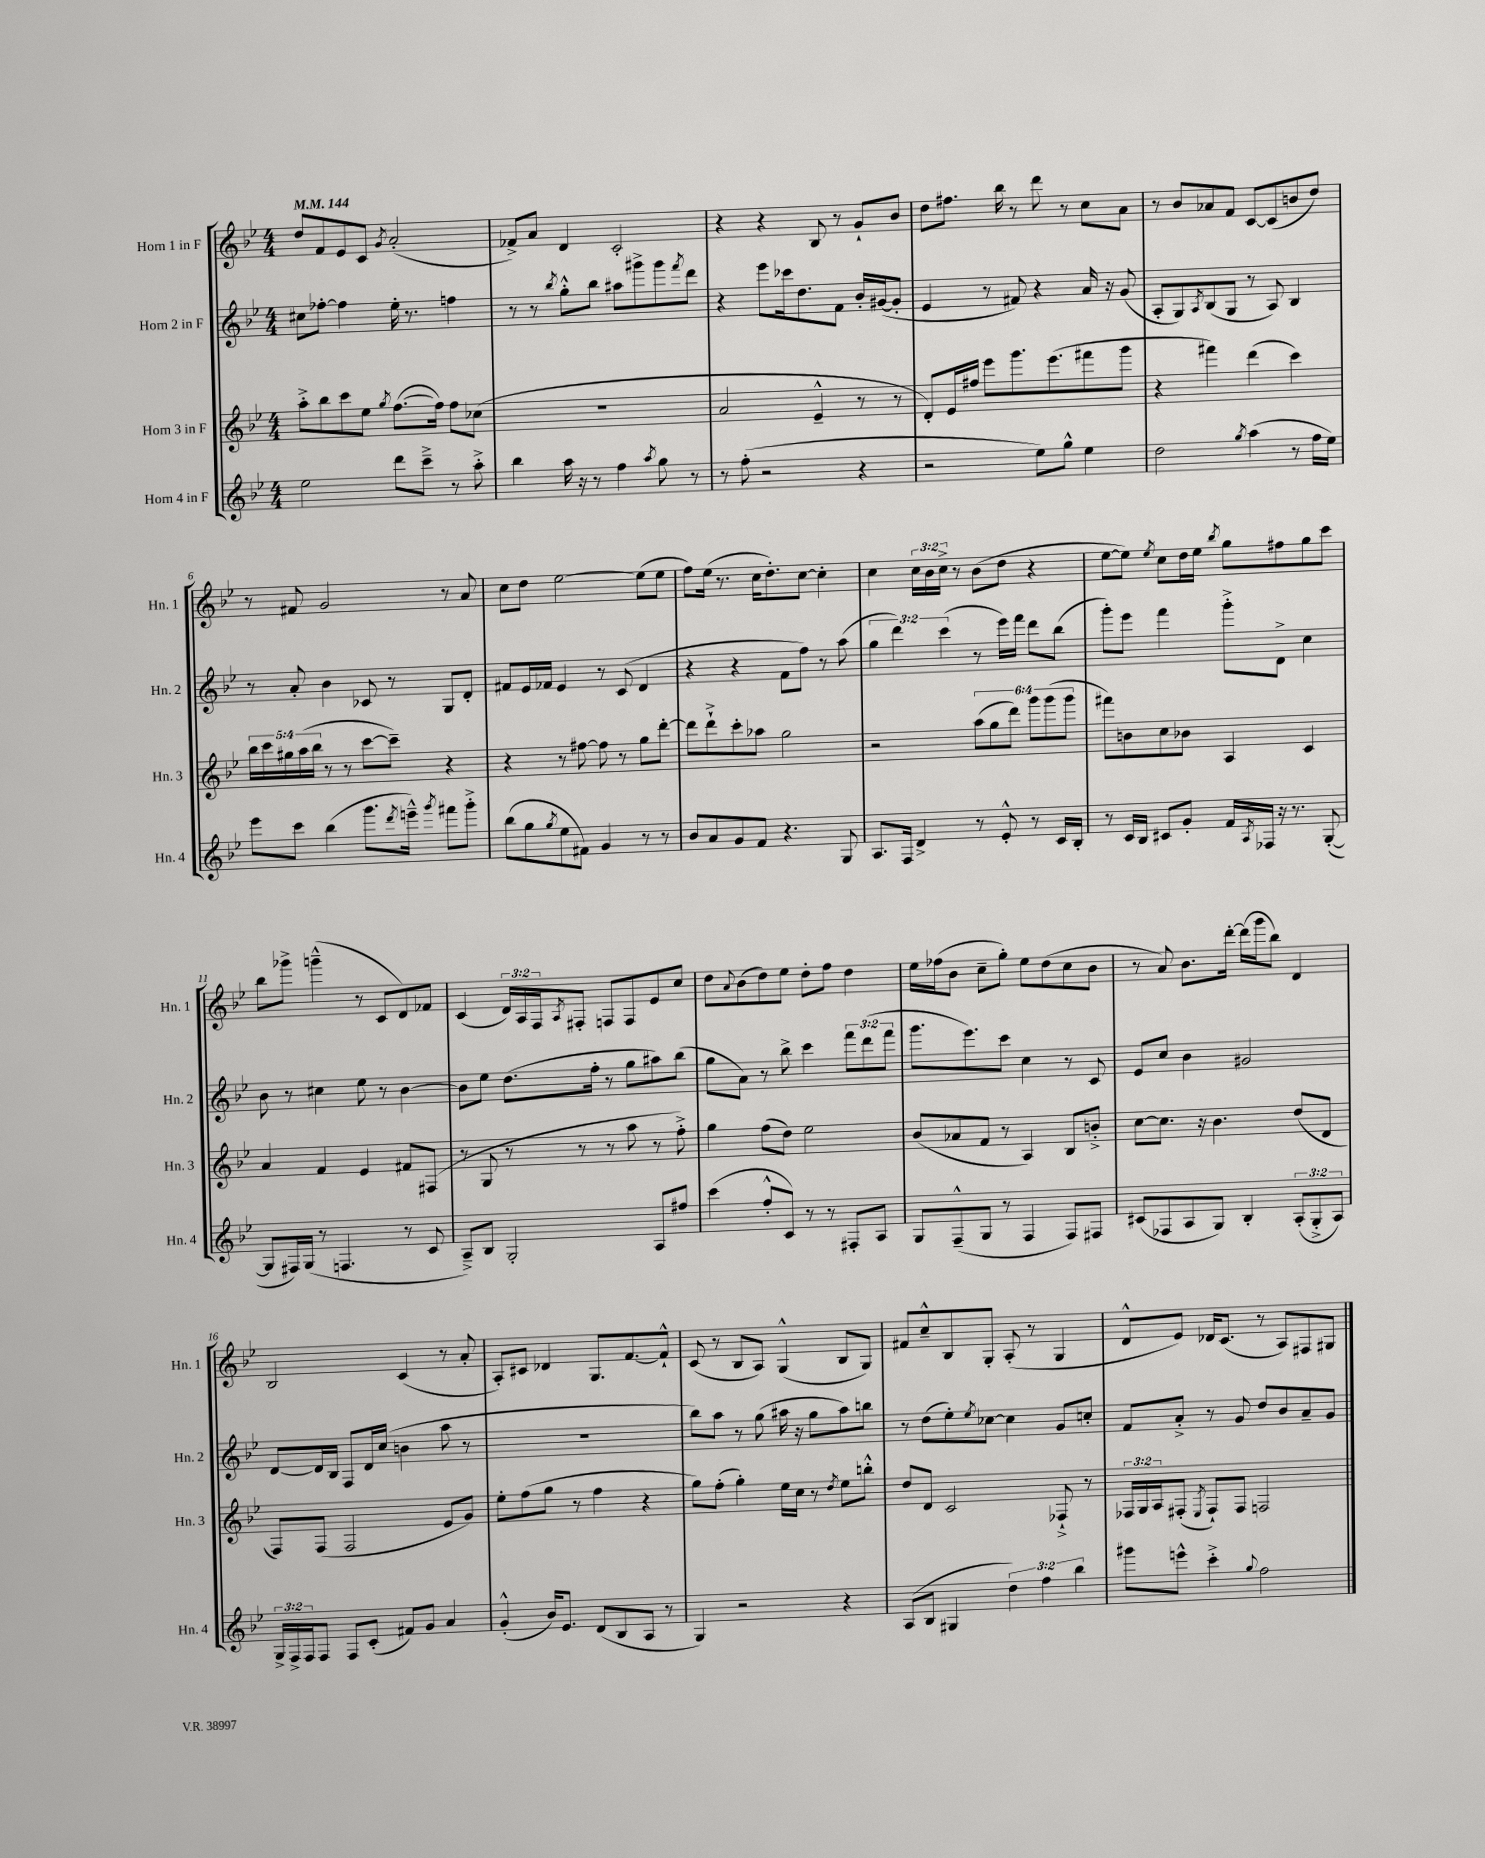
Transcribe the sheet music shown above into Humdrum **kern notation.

**kern	**kern	**kern	**kern
*staff4	*staff3	*staff2	*staff1
*clefG2	*clefG2	*clefG2	*clefG2
*k[b-e-]	*k[b-e-]	*k[b-e-]	*k[b-e-]
*M4/4	*M4/4	*M4/4	*M4/4
*MM144	*MM144	*MM144	*MM144
2ee-\	8aa'^\L	8cc#\L	8dd/L
.	8bb-\	[8ff-'\J	8f/
.	8ccc\	4ff-\]	8e-/
.	8ee-\J	.	8c/J
.	8qgg/	.	8qg/
8ddd\L	([8.ff\L	16ee-'\	(2a'/
.	.	8.r	.
8ccc~^\J	.	.	.
.	16ff\]Jk)	.	.
8r	8ff\L	4ff\	.
8aa'^\	(8cc-\J	.	.
=	=	=	=
4bb-\	1r	8r	8f-^/L)
.	.	8r	8a/J
.	.	8qbb-/	.
16aa\	.	8gg'^^\L	4d/
16r	.	.	.
8r	.	8bb-\J	.
4ff\	.	8aa#\L	2c'/
.	.	8ggg#^\	.
8qaa/	.	.	.
8gg\	.	8ggg#\	.
.	.	8qfff/	.
8r	.	8ddd\J	.
=	=	=	=
8r	2a/	4r	4r
(8ff'\	.	.	.
2r	.	8eee-\L	4r
.	.	16ccc-\k	.
.	.	8.dd\	.
.	4e-~^^/	.	8B-/
.	.	8f\J	8r
4r	8r	16b-'/LL	8g`/L
.	.	([16g#/J	.
.	8r	8g#'/]J	8b-/J
=	=	=	=
2r	8d'/L)	4e-/	8dd\L
.	16e-/L	.	8.ff#\J
.	16ff#/JJ	.	.
.	8eee-\L	8r	.
.	.	.	16bb-\
.	8.ggg\	8f#/)	8r
8ee-\L)	.	4r	8ddd\
.	(8.eee-\	.	.
8gg^^\J	.	.	8r
4ee-\	8fff#\	16a/	8cc\L
.	.	16r	.
.	8ggg\J	(8g/	8a\J
=	=	=	=
2dd\	4r	8A'/L	8r
.	.	8G/)	8b-/L
.	.	8qA/	.
.	4fff#\)	(8B-/	8a-/
.	.	8G/J	8f/J
8qgg/	.	.	.
(4aa\	(4ddd\	8r	[8c/L
.	.	8A/)	(8c/]
8r	4ccc\)	4B-/	8b/
16ff\LL	.	.	8dd/J)
16ee-\JJ)	.	.	.
=	=	=	=
8eee-\L	20bb-\LL	8r	8r
.	20ccc\	.	.
.	20gg#\	.	.
8ccc\J	.	8a'/	8f#/
.	(20aa\	.	.
.	20bb-\JJ	.	.
(4bb-\	8r	4b-\	2g/
.	8r	.	.
8.ggg\L	[8ccc\L	8c-/	.
.	8ccc~\]J)	8r	.
8qddd/	.	.	.
16eee~^^\Jk)	.	.	.
8qggg/	.	.	.
8fff#\L	4r	8G/L	8r
8ggg'^\J	.	8d'/J	8a/
=	=	=	=
(8bb-\L	4r	8f#/L	8cc\L
8gg\	.	16e-/L	8dd\J
.	.	16f-/JJ	.
8qgg/	.	.	.
8ee-\	8r	4e-/	[2ee-\
8f#\J)	[8ff#\	.	.
4g/	8ff#\]	8r	.
.	8r	(8c/	.
8r	8gg\L	4d/	(8ee-\]L
8r	[8ddd'\J	.	8ee-\J
=	=	=	=
8b-/L	8ddd\]L	4r	8ff\L)
8a/	8ddd`^\	.	(16ee-\Jk
.	.	.	8.r
8g/	8ccc'\	4r	.
8f/J	8aa-\J	.	16cc\LK
.	.	.	8.dd'\)
4.r	2gg\	8f\L	.
.	.	8ff\J)	[8cc\J
.	.	8r	4cc'\]
8G/	.	(8aa\	.
=	=	=	=
8.A/L	2r	6gg\	4cc\
.	.	6ddd\)	.
16F/Jk	.	.	.
4d^/	.	.	24cc\LL
.	.	.	24b-\
.	.	(6ccc\	24cc^\JJ
.	.	.	8r
8r	(12aa\L	8r	(8b-\L
.	12gg\	.	.
8e-'^^/	.	16eee-\LL)	8dd\J
.	12ddd\J)	.	.
.	.	16fff\JJ	.
8r	12ggg\L	8ddd\L	4r
.	(12ggg\	.	.
16c/LL	.	(8bb-\J	.
.	12ggg\J	.	.
16B-'/JJ	.	.	.
=	=	=	=
8r	8fff#\L)	8ggg'\L)	[8ee-\L
16c/LL	8b\	8eee-\J	8ee-\]J)
16B-/JJ	.	.	.
.	.	.	8qee-/
8c#/L	8cc\	4fff\	8cc\L
8g'/J	8b-\J	.	16dd\L
.	.	.	16ee-\JJ
.	.	.	8qbb-/
16f/LL	4A/	8ggg'^\L	8gg\L
8qA/	.	.	.
16F-/JJ	.	.	.
16r	.	8d^\J	8ff#\
8.r	.	.	.
.	4c/	4cc\	8gg\
([8G'/	.	.	8ccc\J
=	=	=	=
8G/]L	4a/	8b-\	8bb-\L
16F#/L)	.	8r	8ggg-^\J
(16G/JJ	.	.	.
8r	4f/	4cc#\	(4ggg~^^\
4.F/	.	.	.
.	4e-/	8ee-\	8r
.	.	8r	8c/L
8r	8f#/L	[4b-\	8d/)
8c/	(8F#/J	.	8f-/J
=	=	=	=
8A~^/L)	8r	8b-\]L	(4c/
8B-/J	8G/	8ee-\J	.
2G'/	8r	(8.dd\L	24d/LL)
.	.	.	24A/
.	.	.	24F/J
.	.	.	8qA/
.	8r	.	8F#'/J
.	.	16ff'\Jk	.
.	8r	8r	8F/L
.	8aa\	8gg\L	8F/
8A/L	8r	8aa#\)	8e-/
8ff#/J	8ff'^\)	(8bb-\J	8cc/J
=	=	=	=
(4ccc\	4gg\	8gg\L	8dd\L
.	.	.	8qqa/
.	.	8a\J)	(8b-\
8ff'^^/L	(8ff\L	8r	8dd\)
8c/J)	8dd\J)	8bb-^\	8ee-\J
8r	2ee-\	4ccc\	8dd'\L
8r	.	.	8ff\J
8F#'/L	.	12fff\L	4dd\
.	.	(12ddd\	.
8A/J	.	.	.
.	.	12fff\J	.
=	=	=	=
8G/L	(8b-/L	8.ggg\L	16ee-\LL
.	.	.	(16ff-\J
(8F~^^/	8a-/	.	8b-\J
.	.	8.eee-\)	.
8G/J	8f/J	.	8cc~\L
8r	8r	8ccc\J	8gg'\J)
4F/	4A/)	4cc\	8ee-\L
.	.	.	(8dd\
8F/L)	8B-/L	8r	8cc\
8F#/J	8b'^/J	8c/	8b-\J
=	=	=	=
(8c#/L	[8cc\L	8e-/L	8r
8F-/	8.cc\]J	8cc/J	8a/)
8A/	.	4b-\	8.b-\L
.	16r	.	.
8G/J)	4.b-\	.	.
.	.	.	[16ddd'\Jk
4B-'/	.	2g#/	(16ddd\]LL
.	.	.	16ggg\J
.	.	.	8bb-\J)
(12A'/L	(8dd/L	.	4d/
12G'^/	.	.	.
.	8d/J	.	.
12A/J)	.	.	.
=	=	=	=
24G^/LL	8F/L)	[8d/L	2B-/
24F^/	.	.	.
24F/J	.	.	.
8F/J	(8F/J	16d/]L	.
.	.	16B-/JJ	.
8F/L	2F/	8F/L	.
(8c'/J	.	16d/L	.
.	.	(16cc/JJ	.
8f#/L)	.	4b\	(4c/
8g/J	.	.	.
4a/	8e-/L	8aa\	8r
.	8g/J)	8r	8a'/
=	=	=	=
(4g'^^/	8ee-'\L	1r	8A'/L)
.	(8ff\	.	8c#/J
16b-/LK)	8gg\J	.	4d-/
8.e-/J	.	.	.
.	8r	.	.
(8d/L	4ff\	.	8.G/L
8B-/	.	.	.
.	.	.	[8.f/
8A/J	4r	.	.
8r	.	.	8f`^^/]J
=	=	=	=
4G/)	8gg\L)	8bb-\L)	(8c/
.	(8ff'\J	8aa\J	8r
2r	4gg'\)	8r	8B-/L
.	.	(8gg\	8A/J)
.	16ee-\LL	16aa#\	(4G^^/
.	16cc\JJ	16r	.
.	8r	8gg\L	.
.	8qdd/	.	.
4r	8ee-\L	8aa#\)	8B-/L
.	8bb'^^\J	8bb\J	8G/J)
=	=	=	=
(8A/L	8dd/L	8r	8f#/L
8B-/J	8d/J	(8dd\L	8cc~^^/
4G#/	2c/	8ee-'\)	8B-/
.	.	8qee-/	.
.	.	[8cc-\J	8G'/J
6dd\)	.	4cc-\]	(8A'/
.	.	.	8r
6ff\	.	.	.
.	8F-`^/	8g/L	4G/
6bb-\	.	.	.
.	8r	8cc'/J	.
=	=	=	=
8ggg#\L	24F-/LL	8f/L	8d^^/L
.	24G/	.	.
.	24A/J	.	.
8eee^^\J	(8F#'/J	8a'^/J	8e-/J)
.	8qE-/	.	.
4ccc'^\	8F#`/L)	8r	16d-/LK
.	.	.	(8.c/J
.	8F#/J	8g/	.
8qqgg/	.	.	.
2ff\	2F/	8dd/L	8r
.	.	8b-/	8A/L)
.	.	8a~/	8F#/
.	.	8g/J	8G#/J
==	==	==	==
*-	*-	*-	*-
